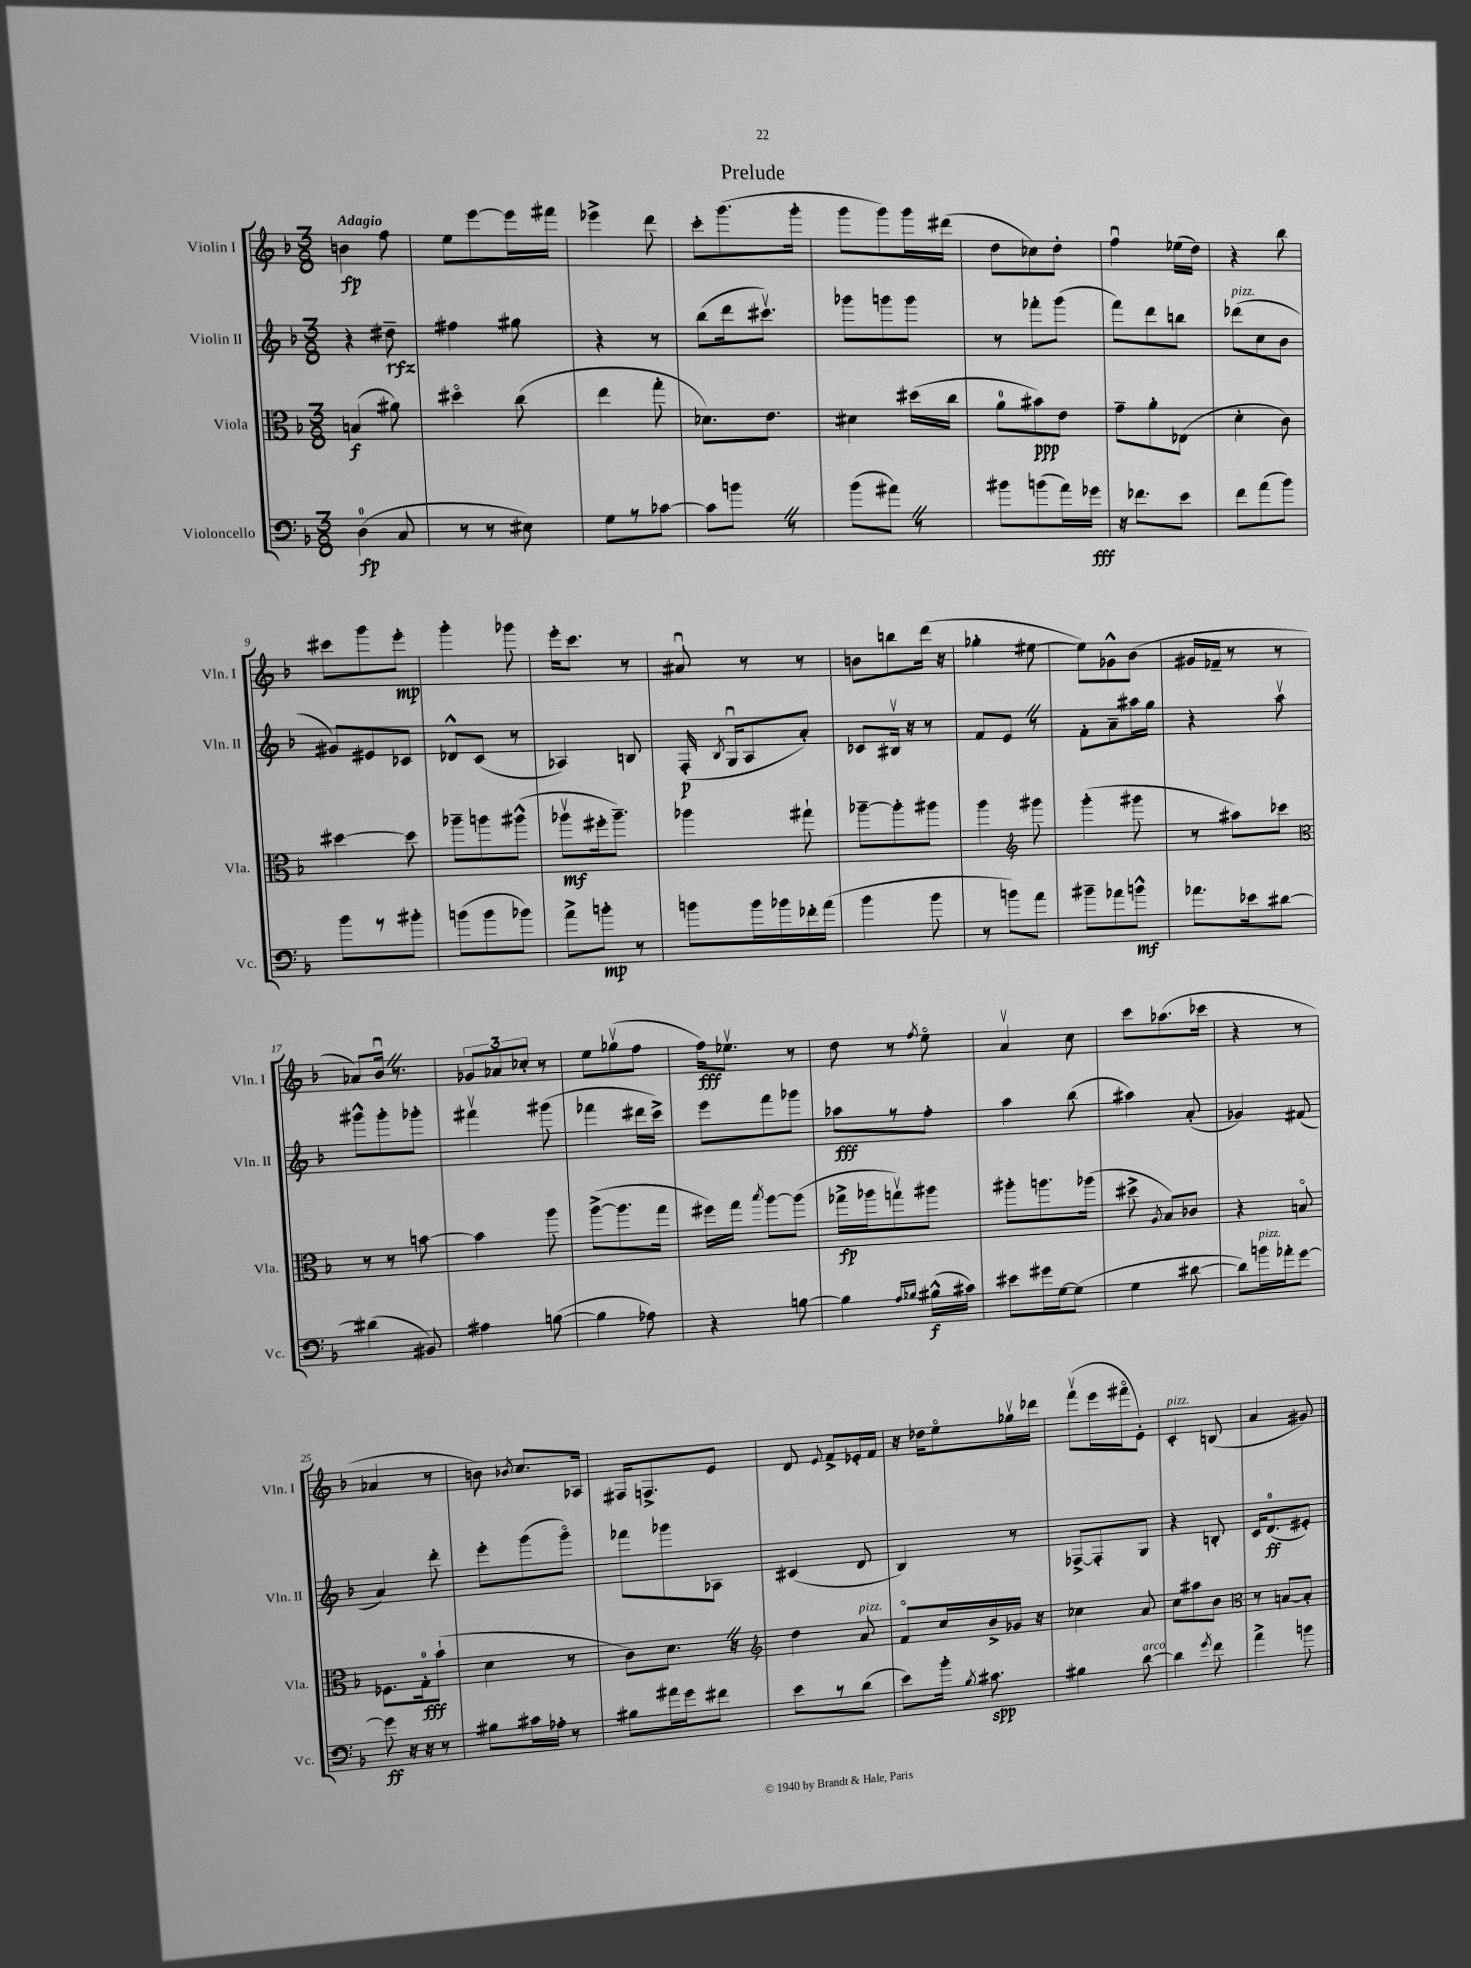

**kern	**kern	**kern	**kern
*staff4	*staff3	*staff2	*staff1
*clefF4	*clefC3	*clefG2	*clefG2
*k[b-]	*k[b-]	*k[b-]	*k[b-]
*M3/8	*M3/8	*M3/8	*M3/8
(4D	(4B	4r	4b
8C	8a#)	8dd#~	8ff
=	=	=	=
8r	4dd#o	4ff#	8ee
8r	.	.	[8eee
8E#)	(8cc	8gg#	16eee]
.	.	.	16fff#
=	=	=	=
8G	4ee	4r	4eee-^
8r	.	.	.
[8c-	8gg'	8r	8ddd
=	=	=	=
8c-]	8.d-)	(8bb-	8ccc'
8b	.	16ddd	(8.ggg
.	8.e	8.ccc#v)	.
8r	.	.	.
.	.	.	16ggg'
=	=	=	=
(8b-	4d#	8ggg-	8ggg
8a#)	.	8ggg	8ggg)
8r	(16dd#	8ggg	16ggg
.	16cc	.	(16ddd#
=	=	=	=
8b#	8a	8r	8dd
(8b	8b#)	8fff-'	8cc-)
16a)	8e	(8ggg	8dd'
16g-	.	.	.
=	=	=	=
16r	8g~	8fff)	4ffu
8.f-	.	.	.
.	8a'	8ddd	.
8e	(8E-	8bb	(16ee-
.	.	.	16dd)
=	=	=	=
8f	4d'	(8ddd-	4r
(8a	.	8cc	.
8b-)	8c)	8b-	8bb-
=	=	=	=
8b-	[4dd#	8g#)	8ccc#
8r	.	8e#	8ggg
8b#'	8dd#]	8c-	8eee'
=	=	=	=
(8b	8aa-~	8d-^^	4ggg'
8b	8aa	(8c	.
8b-)	(8aa#^^	8r	8ggg-
=	=	=	=
8a^	8aa-v	4A-)	16eee'
.	.	.	8.ccc
8b'	16ff#'	.	.
.	8.aa-~)	.	.
8r	.	8B	8r
=	=	=	=
8b	4aa-	(16F'	8a#u
.	.	8qB-	.
.	.	16Gu	.
16b	.	8A	8r
16b-	.	.	.
16f-'	8gg#`	8a')	8r
(16a	.	.	.
=	=	=	=
4b-	[8aa-~	8c-	8b
.	8aa-']	16B#v	8bb
.	.	16r	.
8b-	8aa#	8r	(16ddd
.	.	.	16r
=	=	=	=
8r	4aa	8f	4gg-'
8b)	.	8e	.
*	*clefG2	*	*
8a	8ggg#	8r	[8ee#
=	=	=	=
8b#~	(4ggg'	8f'	8ee#])
8a-	.	8a~	8g-^^
8b^^	8ggg#	16aa#	(8b-
.	.	16gg	.
=	=	=	=
8.a-	8r	4r	16g#
.	.	.	16f-~
.	8aa#)	.	8r
16e-	.	.	.
[8d#	8ccc-	8aav	8r
=	=	=	=
*	*clefC3	*	*
(4d#]	8r	8ggg#^^	8a-)
.	8r	8ggg#'	16b-u
.	.	.	8.r
8BB#)	[8b	8ggg-'	.
=	=	=	=
4A#	4b]	4fff#v	12g-
.	.	.	12a-
.	.	.	12cc-'
([8B	8aa	(8ggg#	8r
=	=	=	=
4B]	([8aa^	4fff-	8ee
.	8.aa]	.	(8gg-v
8A-)	.	16ddd#	8ff
.	16gg	16ccc^)	.
=	=	=	=
4r	16ff#)	8eee	16ff)
.	16gg	.	8.ee-v
.	8qbb-	.	.
.	[8aa	8fff	.
[8B	(8aa]	8ggg-	8r
=	=	=	=
4B]	16gg-^	8aa-	8dd
.	16aa-	.	.
.	8ggv)	8r	8r
16qqA	.	.	.
16qqB-	.	.	8qff
(16B#^^	8aa#	8ff'	8eeo
16c#)	.	.	.
=	=	=	=
8e#	8aa#'	4aa	4av
16g#	8.aa	.	.
[16G	.	.	.
(8G]	.	(8bb-	8cc
.	(16aa-	.	.
=	=	=	=
4G	8dd#^	4aa#)	8ccc
.	8qA	.	.
.	8B-)	.	(8.aa-
[8d#	8c-	(8a'	.
.	.	.	16ccc-
=	=	=	=
8d#])	4r	4g-)	4r
16b	.	.	.
16a-'	.	.	.
[8g	8Bo	(8f#	8r
=	=	=	=
8g]	8.F-	4a)	4a-
16r	.	.	.
16r	16G'	.	.
8r	(8b-`	8ddd'	8r
=	=	=	=
8B#	4d	8eee'	8b)
.	.	.	8qb-
16c#	.	(8ggg	8.cc
16A-'	.	.	.
8r	8r	8gggo)	.
.	.	.	16A-
=	=	=	=
8B#	8c)	8fff-	16F#
.	.	.	8.F^
16a#	8.d	8ggg-	.
16g	.	.	.
8f#	.	8A-	8e
.	16r	.	.
=	=	=	=
*	*clefG2	*	*
8e	4dd	(4c#	8d
.	.	.	8qqe
8r	.	.	8f^
(8d	8a	8d	16e-'
.	.	.	16f
=	=	=	=
8e)	8fo	4B-)	16r
.	.	.	16dd-
16b-'	16cc	.	8eeo
8qB-	.	.	.
8.c#	16b-^	.	.
.	16g-	8r	16gg-v
.	16r	.	16ddd-
=	=	=	=
4B#	4cc-	[8F-^	(8fffv
.	.	8F-']	16eee
.	.	.	16fff#o
[8d	8a	8G	8e')
=	=	=	=
4d]	8cc	4r	4c'
.	8aa#	.	.
8qg	.	.	.
8f	8b-	8B'	(8B
=	=	=	=
*	*clefC3	*	*
4a^	8r	16c	4a
.	.	(8.d	.
.	[8B	.	.
8b	8B']	8e#')	8g#)
==	==	==	==
*-	*-	*-	*-
